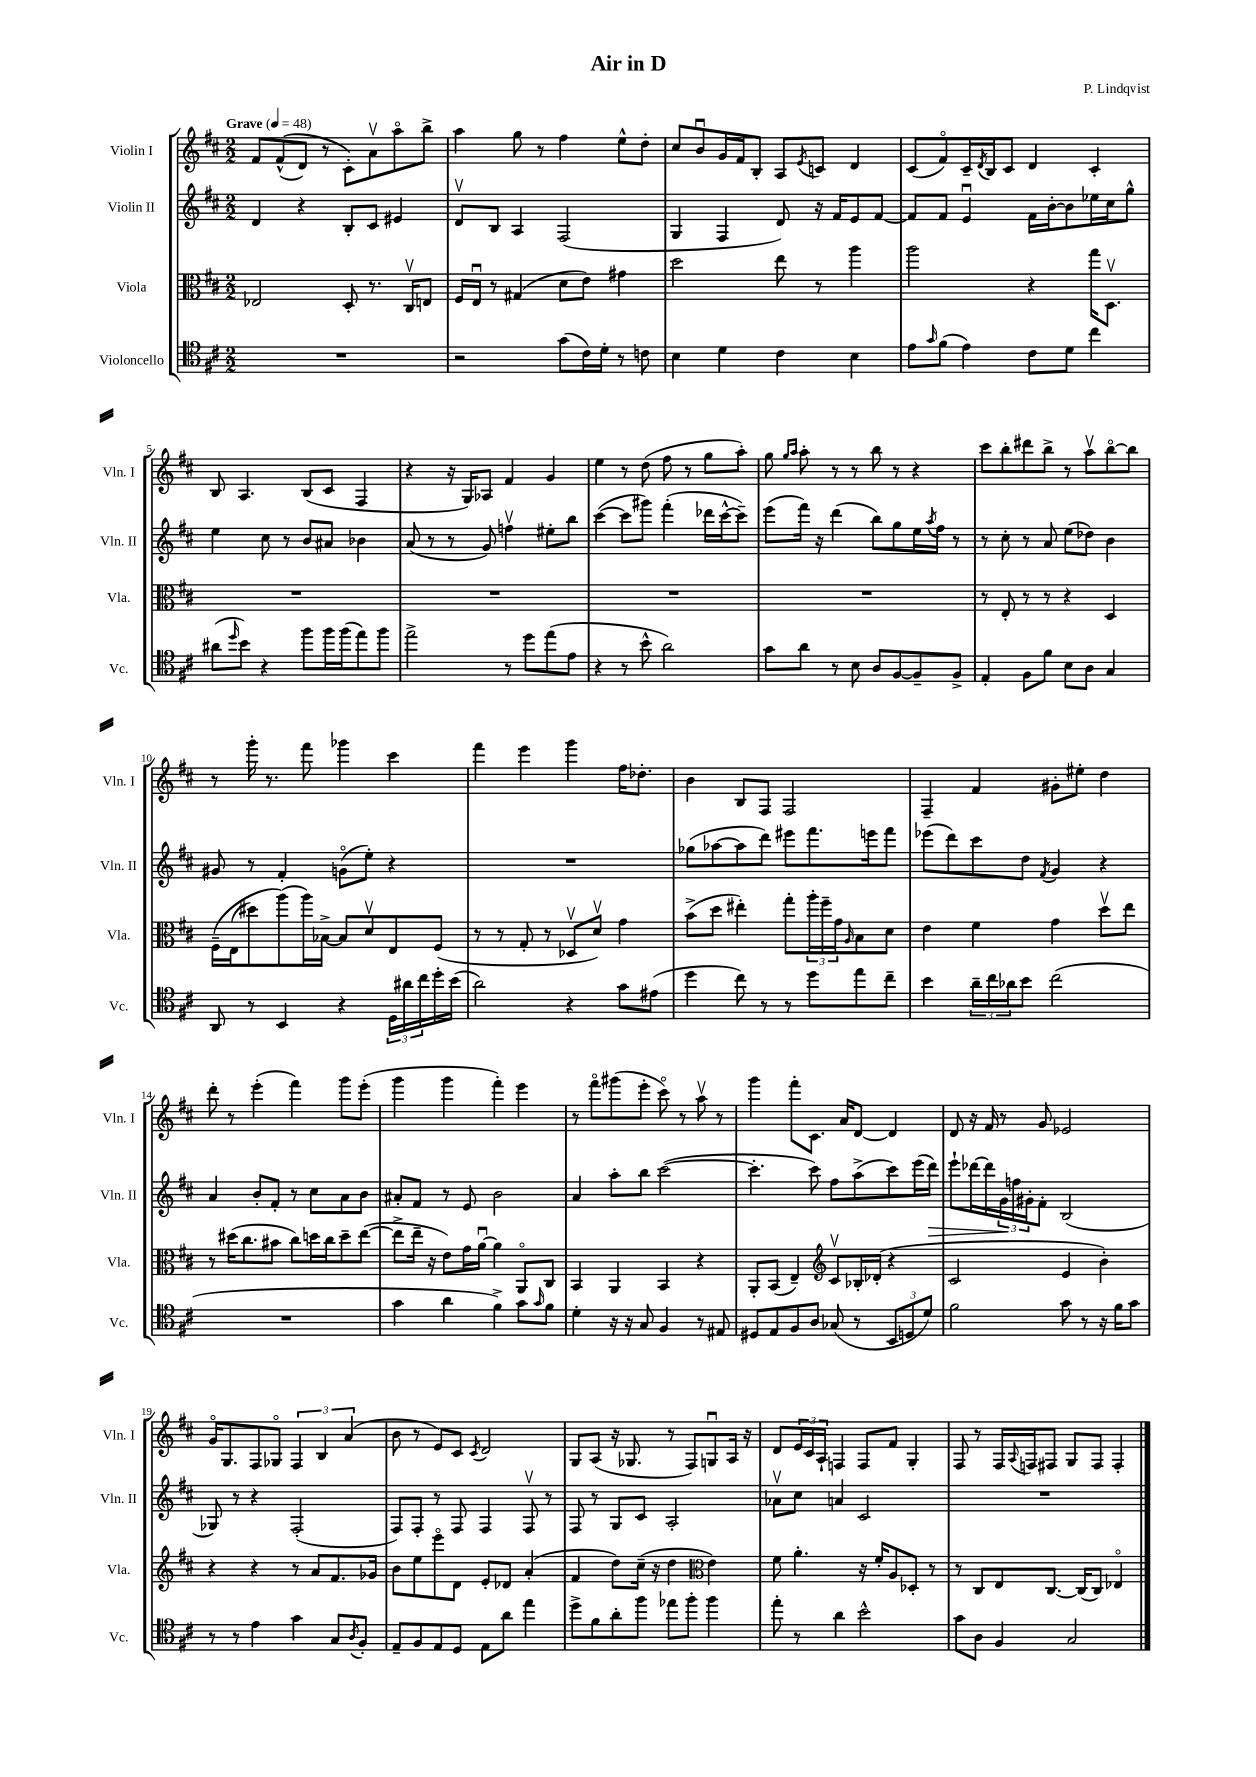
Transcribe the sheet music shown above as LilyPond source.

\header { title = "Air in D" composer = "P. Lindqvist" }
<<
\new StaffGroup <<
\new Staff = "s0" \with { instrumentName = "Violin I" shortInstrumentName = "Vln. I" } {
    \clef treble \key d \major \numericTimeSignature \time 2/2 \tempo "Grave" 4 = 48
    fis'8 fis'8-^(\( d'8) r8 cis'8-.\) a'8\upbow a''8\flageolet b''8-> |
    a''4 g''8 r8 fis''4 e''8-^ d''8-. |
    cis''8 b'8\downbow g'16 fis'16 b8-. a8 \acciaccatura { e'8 } c'8 d'4 |
    cis'8( fis'8\flageolet) cis'16-- \acciaccatura { d'8 } b16 cis'8 d'4 cis'4-. |
    b8 a4. b8( cis'8 fis4 |
    r4 r16 g16) aes8 fis'4 g'4 |
    e''4 r8 d''8( fis''8 r8 g''8 a''8-.) |
    g''8 \grace { g''16 a''16 } a''8-. r8 r8 b''8 r8 r4 |
    cis'''8 b''8-. dis'''8 b''8-> r8 a''8\upbow b''8~\flageolet b''8 |
    r8 g'''16-. r8. fis'''8 ges'''4 cis'''4 |
    fis'''4 e'''4 g'''4 fis''16 des''8.-. |
    b'4 b8 fis8 fis2 |
    fis4-- fis'4 gis'8-. eis''8-. d''4 |
    d'''8-. r8 e'''4-.( fis'''4) g'''8 e'''8-.( |
    g'''4 g'''4 fis'''4-.) e'''4 |
    r8 fis'''8\flageolet gis'''8( e'''8-. cis'''8\flageolet) r8 a''8\upbow r8 |
    g'''4 fis'''8-. cis'8. a'16 d'8~ d'4 |
    d'8 r16 fis'16 r8 g'8 ees'2 |
    g'16\flageolet g8. fis8 ges8\flageolet \tuplet 3/2 { fis4 b4 a'4( } |
    b'8 r8 e'8) cis'8 \acciaccatura { cis'8 } d'2 |
    g8 a8( r16 ges8. r8 fis8) g8\downbow a16 r16 |
    d'8 \tuplet 3/2 { e'16 cis'16 a16-! } f4 f8 fis'8 g4-. |
    fis8 r8 fis16 \appoggiatura { a8 } f16 fis8 g8 fis8 fis4-. \bar "|." |
}
\new Staff = "s1" \with { instrumentName = "Violin II" shortInstrumentName = "Vln. II" } {
    \clef treble \key d \major \numericTimeSignature \time 2/2
    d'4 r4 b8-. cis'8 eis'4 |
    d'8\upbow b8 a4 fis2( |
    g4 fis4 d'8) r16 fis'16 e'8 fis'8~ |
    fis'8 fis'8 e'4\downbow fis'16 b'16~-. b'8 ees''16 cis''16 g''8-^ |
    e''4 cis''8 r8 b'8 ais'8 bes'4 |
    a'8( r8 r8 g'8) f''4\upbow eis''8-. b''8 |
    cis'''4~( cis'''8 gis'''8) fis'''4-.( des'''16 cis'''16~-^ cis'''8--) |
    e'''8( fis'''16) r16 d'''4( b''8) g''8 e''16 \acciaccatura { a''8 } fis''16 r8 |
    r8 cis''8-. r8 a'8 e''8( des''8) b'4 |
    gis'8 r8 fis'4-. g'8\flageolet( e''8-.) r4 |
    R1 |
    ges''8( aes''8~ aes''8 d'''8) eis'''8 fis'''8. e'''16 fis'''8 |
    ees'''8( d'''8) cis'''8 d''8 \acciaccatura { fis'8 } g'4 r4 |
    a'4 b'8-. fis'8-. r8 cis''8 a'8 b'8 |
    ais'8-. fis'8 r8 e'8 b'2 |
    a'4 a''8-. b''8 cis'''2~( |
    cis'''4.-. cis'''8) fis''8 a''8->( cis'''8) e'''16( d'''16\>) |
    e'''8-! des'''16~ des'''16 \tuplet 3/2 { g'16\! f''16 gis'16-. } fis'8-. b2( |
    ges8) r8 r4 fis2-.( |
    fis8) fis8-. r8 fis8 fis4 fis8\upbow r8 |
    fis8 r8 g8 cis'8 a2-. |
    aes'8\upbow cis''8 a'4 cis'2 |
    R1 \bar "|." |
}
\new Staff = "s2" \with { instrumentName = "Viola" shortInstrumentName = "Vla." } {
    \clef alto \key d \major \numericTimeSignature \time 2/2
    ees2 d8-. r8. cis16\upbow e8 |
    fis16 e16\downbow r8 gis4( d'8 e'8) gis'4 |
    d''2 e''8 r8 a''4 |
    a''2 r4 g''16 d8.\upbow |
    R1 |
    R1 |
    R1 |
    R1 |
    r8 e8-. r8 r8 r4 d4 |
    fis16--\( e16( dis''8) a''8(\) a''16) bes16~-> bes8 d'8\upbow e8 fis8( |
    r8 r8 g8-. r8 des8\upbow d'8\upbow) g'4 |
    b'8->( d''8 eis''4-.) g''8-. \tuplet 3/2 { a''16-. fis''16-- g'16 } \grace { a16 } b8 d'8 |
    e'4 fis'4 g'4 d''8\upbow e''8 |
    r8 dis''16( cis''8. bis'8 cis''8) d''16 cis''16 d''8-- e''8~( |
    e''8-> e''16-- r16 e'8) g'16 a'16~\downbow a'4 a,8\flageolet cis8 |
    b,4 a,4 b,4 r4 |
    a,8-. b,8( e4--) \clef treble cis'8\upbow bes16-. des'16-.( r4 |
    cis'2 e'4 b'4-.) |
    r4 r4 r8 a'8 fis'8. ges'16 |
    b'8 e''8 e'''8\flageolet d'8 e'8-. des'8 a'4-.( |
    fis'4 d''8) cis''16--( r16 d''4 \clef alto e'4) |
    fis'8 a'4.-. r16 fis'16-. a8 des8-. r8 |
    r8 cis8 e8 cis8.~ cis16( cis8) ees4\flageolet \bar "|." |
}
\new Staff = "s3" \with { instrumentName = "Violoncello" shortInstrumentName = "Vc." } {
    \clef tenor \key d \major \numericTimeSignature \time 2/2
    R1 |
    r2 g'8( cis'16) d'16-. r8 c'8 |
    b4 d'4 cis'4 b4 |
    e'8 \grace { g'16 } fis'8( e'4) cis'8 d'8 cis''4 |
    ais'8( \grace { d''16 } b'8) r4 fis''8 fis''16 fis''16( e''8) fis''8 |
    e''2-> r8 d''8 e''8( e'8 |
    r4 r8 b'8-^ a'2) |
    g'8 a'8 r8 b8 a8 fis8~ fis8-- fis8-> |
    e4-. fis8 fis'8 b8 a8 g4 |
    a,8 r8 b,4 r4 \tuplet 3/2 { d16 ais'16 cis''16 } d''16-. b'16( |
    a'2) r4 g'8 eis'8( |
    d''4 cis''8) r8 r8 d''8 e''8 cis''8-- |
    b'4 \tuplet 3/2 { a'16-- cis''16 aes'16 } b'8 cis''2( |
    R1 |
    g'4 a'4 fis'4->) g'8 \grace { g'16 } fis'8 |
    d'4-. r16 r16 g8 fis4 r8 eis8 |
    dis8 e8 fis8 a8 ges8( r8 \tuplet 3/2 { b,8 d8 d'8) } |
    fis'2 g'8 r8 r16 fis'16 g'8 |
    r8 r8 e'4 g'4 g8 \acciaccatura { a8 } fis8-. |
    e8-- fis8 e8 d8 e8 a'8 e''4 |
    d''8-> fis'8 a'8-. fis''8 ees''8 fis''8-. fis''4 |
    e''8-. r8 a'4 b'2-^ |
    g'8 a8 fis4 g2 \bar "|." |
}
>>
>>
